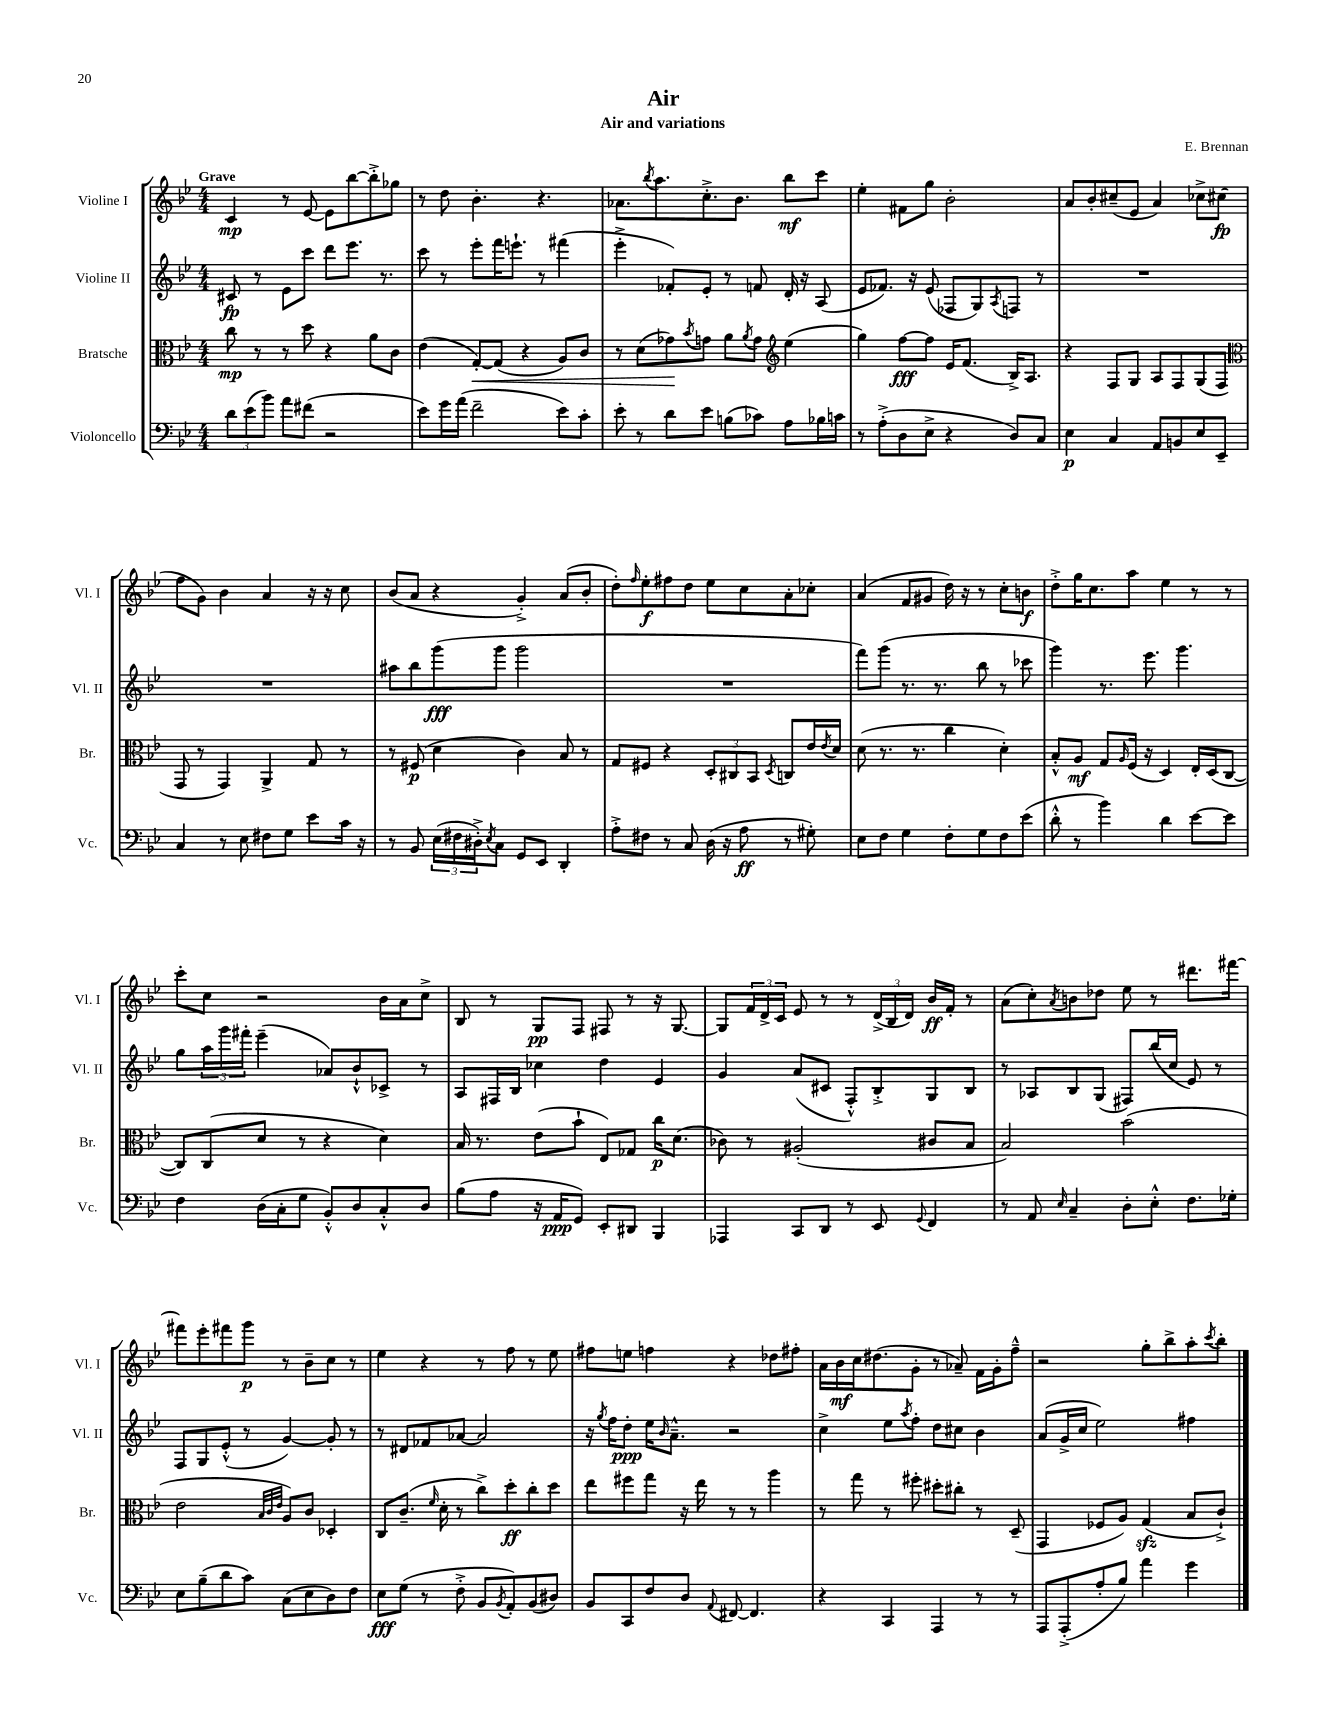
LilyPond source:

\header { title = "Air" composer = "E. Brennan" subtitle = "Air and variations" }
<<
\new StaffGroup <<
\new Staff = "s0" \with { instrumentName = "Violine I" shortInstrumentName = "Vl. I" } {
    \clef treble \key bes \major \numericTimeSignature \time 4/4 \tempo "Grave"
    c'4\mp r8 ees'8~ ees'8 bes''8~ bes''8-.-> ges''8 |
    r8 d''8 bes'4.-. r4. |
    aes'8. \acciaccatura { bes''8 } a''8. c''8.-.-> bes'8. bes''8\mf c'''8 |
    ees''4-. fis'8 g''8 bes'2-. |
    a'8 bes'8-. cis''8--( ees'8 a'4) ces''8-> cis''8\fp( |
    f''8 g'8) bes'4 a'4 r16 r16 c''8 |
    bes'8( a'8 r4 g'4-.->) a'8( bes'8-. |
    d''8-.) \grace { f''16 } ees''8-.\f fis''8 d''8 ees''8 c''8 a'8-. ces''8-. |
    a'4( f'8 gis'8 d''16) r16 r8 c''8-. b'8\f |
    d''8-.-> g''16 c''8. a''8 ees''4 r8 r8 |
    c'''8-. c''8 r2 bes'16 a'16 c''8-> |
    bes8 r8 g8\pp f8 fis8 r8 r16 g8.~ |
    g8 \tuplet 3/2 { f'16 d'16-> c'16 } ees'8 r8 r8 \tuplet 3/2 { d'16->( bes16 d'16) } bes'16\ff f'16-. r8 |
    a'8( c''8-.) \acciaccatura { a'8 } b'8 des''8 ees''8 r8 dis'''8. fis'''16~ |
    fis'''8 ees'''8-. fis'''8 g'''8\p r8 bes'8-- c''8 r8 |
    ees''4 r4 r8 f''8 r8 ees''8 |
    fis''8 e''8 f''4 r4 des''8 fis''8-. |
    a'16 bes'16\mf c''16 dis''8.( g'8-. r8 aes'8--) f'16 g'16-. f''8---^ |
    r2 g''8-. bes''8-> a''8-. \acciaccatura { c'''8 } bes''8-. \bar "|." |
}
\new Staff = "s1" \with { instrumentName = "Violine II" shortInstrumentName = "Vl. II" } {
    \clef treble \key bes \major \numericTimeSignature \time 4/4
    cis'8\fp r8 ees'8 c'''8 d'''8 ees'''8. r8. |
    c'''8 r8 ees'''8-. f'''16 e'''8.-! r8 fis'''4( |
    ees'''4-.-> fes'8-.) ees'8-. r8 f'8 d'16-. r16 a8( |
    ees'8 fes'8.) r16 ees'8( fes8 g8) \acciaccatura { a8 } f8 r8 |
    R1 |
    R1 |
    ais''8 bes''8 g'''8\fff( g'''8 g'''2 |
    R1 |
    f'''8) g'''8( r8. r8. bes''8 r8 ces'''8 |
    g'''4) r8. ees'''8. g'''4. |
    g''8 \tuplet 3/2 { a''16 g'''16 fis'''16-. } ees'''4--( aes'8) bes'8-!-^ ces'8-> r8 |
    a8 fis16 bes16 ces''4 d''4 ees'4 |
    g'4 a'8( cis'8 f8-.-^) bes8-.-> g8 bes8 |
    r8 aes8 bes8 g8( fis8) bes''16( c''16 ees'8) r8 |
    f8 g8 ees'8-.-^( r8 g'4~) g'8-. r8 |
    r8 dis'8 fes'8 aes'8~ aes'2 |
    r16 \acciaccatura { g''8 } f''16 d''8-.\ppp ees''16 \grace { bes'16 } a'8.---^ r2 |
    c''4-> ees''8 \acciaccatura { a''8 } f''8-. d''8 cis''8 bes'4 |
    a'8( g'16-> c''16 ees''2) fis''4 \bar "|." |
}
\new Staff = "s2" \with { instrumentName = "Bratsche" shortInstrumentName = "Br." } {
    \clef alto \key bes \major \numericTimeSignature \time 4/4
    c''8\mp r8 r8 d''8 r4 a'8 c'8 |
    ees'4( g8~-.\<) g8( r4 a8) c'8 |
    r8 d'8( ges'8\!) \acciaccatura { bes'8 } g'8 a'8 \acciaccatura { a'8 } g'8 \clef treble ees''4( |
    g''4) f''8~\fff f''8 ees'16 f'8.( bes16->) a8. |
    r4 f8 g8 a8 f8 g8( f8 |
    \clef alto g,8 r8 g,4) a,4-> g8 r8 |
    r8 fis8\p( d'4 c'4) bes8 r8 |
    g8 fis8 r4 \tuplet 3/2 { d8-. cis8 bes,8 } \acciaccatura { d8 } c8 ees'16 \acciaccatura { ees'8 } d'16 |
    d'8( r8. r8. c''4 d'4-.) |
    bes8-.-^ a8\mf g8 \grace { a16 } f16( r16 d4) ees16-. d16( c8~ |
    c8) c8( d'8 r8 r4 d'4) |
    bes16 r8. ees'8( bes'8-! ees8) ges8 c''16\p d'8.( |
    ces'8) r8 ais2-.( cis'8 bes8 |
    bes2) bes'2( |
    ees'2 \grace { bes32 c'32 ees'32 } a8) c'8 des4-. |
    c8 c'8.--( \grace { f'16 } d'16-. r8 c''8->) d''8-.\ff c''8-. d''8 |
    ees''8 fis''8 g''8 r16 ees''16 r8 r8 a''4 |
    r8 g''8 r8 fis''8-. dis''8-. cis''8-. r8 d8--( |
    g,4 fes8 a8) g4\sfz( bes8 c'8-!->) \bar "|." |
}
\new Staff = "s3" \with { instrumentName = "Violoncello" shortInstrumentName = "Vc." } {
    \clef bass \key bes \major \numericTimeSignature \time 4/4
    \tuplet 3/2 { d'8 ees'8( bes'8) } a'8 fis'8( r2 |
    ees'8) g'16 a'16( f'2-- ees'8) c'8-. |
    ees'8-. r8 d'8 ees'8 b8( ces'8) a8 bes16 c'16 |
    r8 a8-.->( d8 ees8-> r4 d8) c8 |
    ees4\p c4 a,8 b,8 ees8 ees,8-- |
    c4 r8 ees8 fis8 g8 ees'8 c'16 r16 |
    r8 bes,8 \tuplet 3/2 { ees16( fis16 dis16-.->) } \acciaccatura { ees8 } c8 g,8 ees,8 d,4-. |
    a8-.-> fis8 r8 c8 d16( r16 a8\ff r8 gis8-.) |
    ees8 f8 g4 f8-. g8 f8 ees'8( |
    d'8-.-^ r8 bes'4) d'4 ees'8~ ees'8 |
    f4 d16( c16-. g8 bes,8-.-^) d8 c8-.-^ d8 |
    bes8( a8 r16 a,16\ppp g,8) ees,8-. dis,8 bes,,4 |
    aes,,4 c,8 d,8 r8 ees,8 \appoggiatura { g,8 } f,4 |
    r8 a,8 \grace { ees16 } c4-- d8-. ees8-.-^ f8. ges16-. |
    ees8 bes8--( d'8 c'8) c8( ees8 d8) f8 |
    ees8\fff g8( r8 f8-.-> bes,8 \acciaccatura { bes,8 } a,8-.) bes,8( dis8) |
    bes,8 c,8 f8 d8 \appoggiatura { a,8 } fis,8~ fis,4. |
    r4 c,4 a,,4 r8 r8 |
    a,,8 a,,8-.->( a8-. bes8) a'4 g'4 \bar "|." |
}
>>
>>
\layout { \context { \Score \remove "Bar_number_engraver" } }
